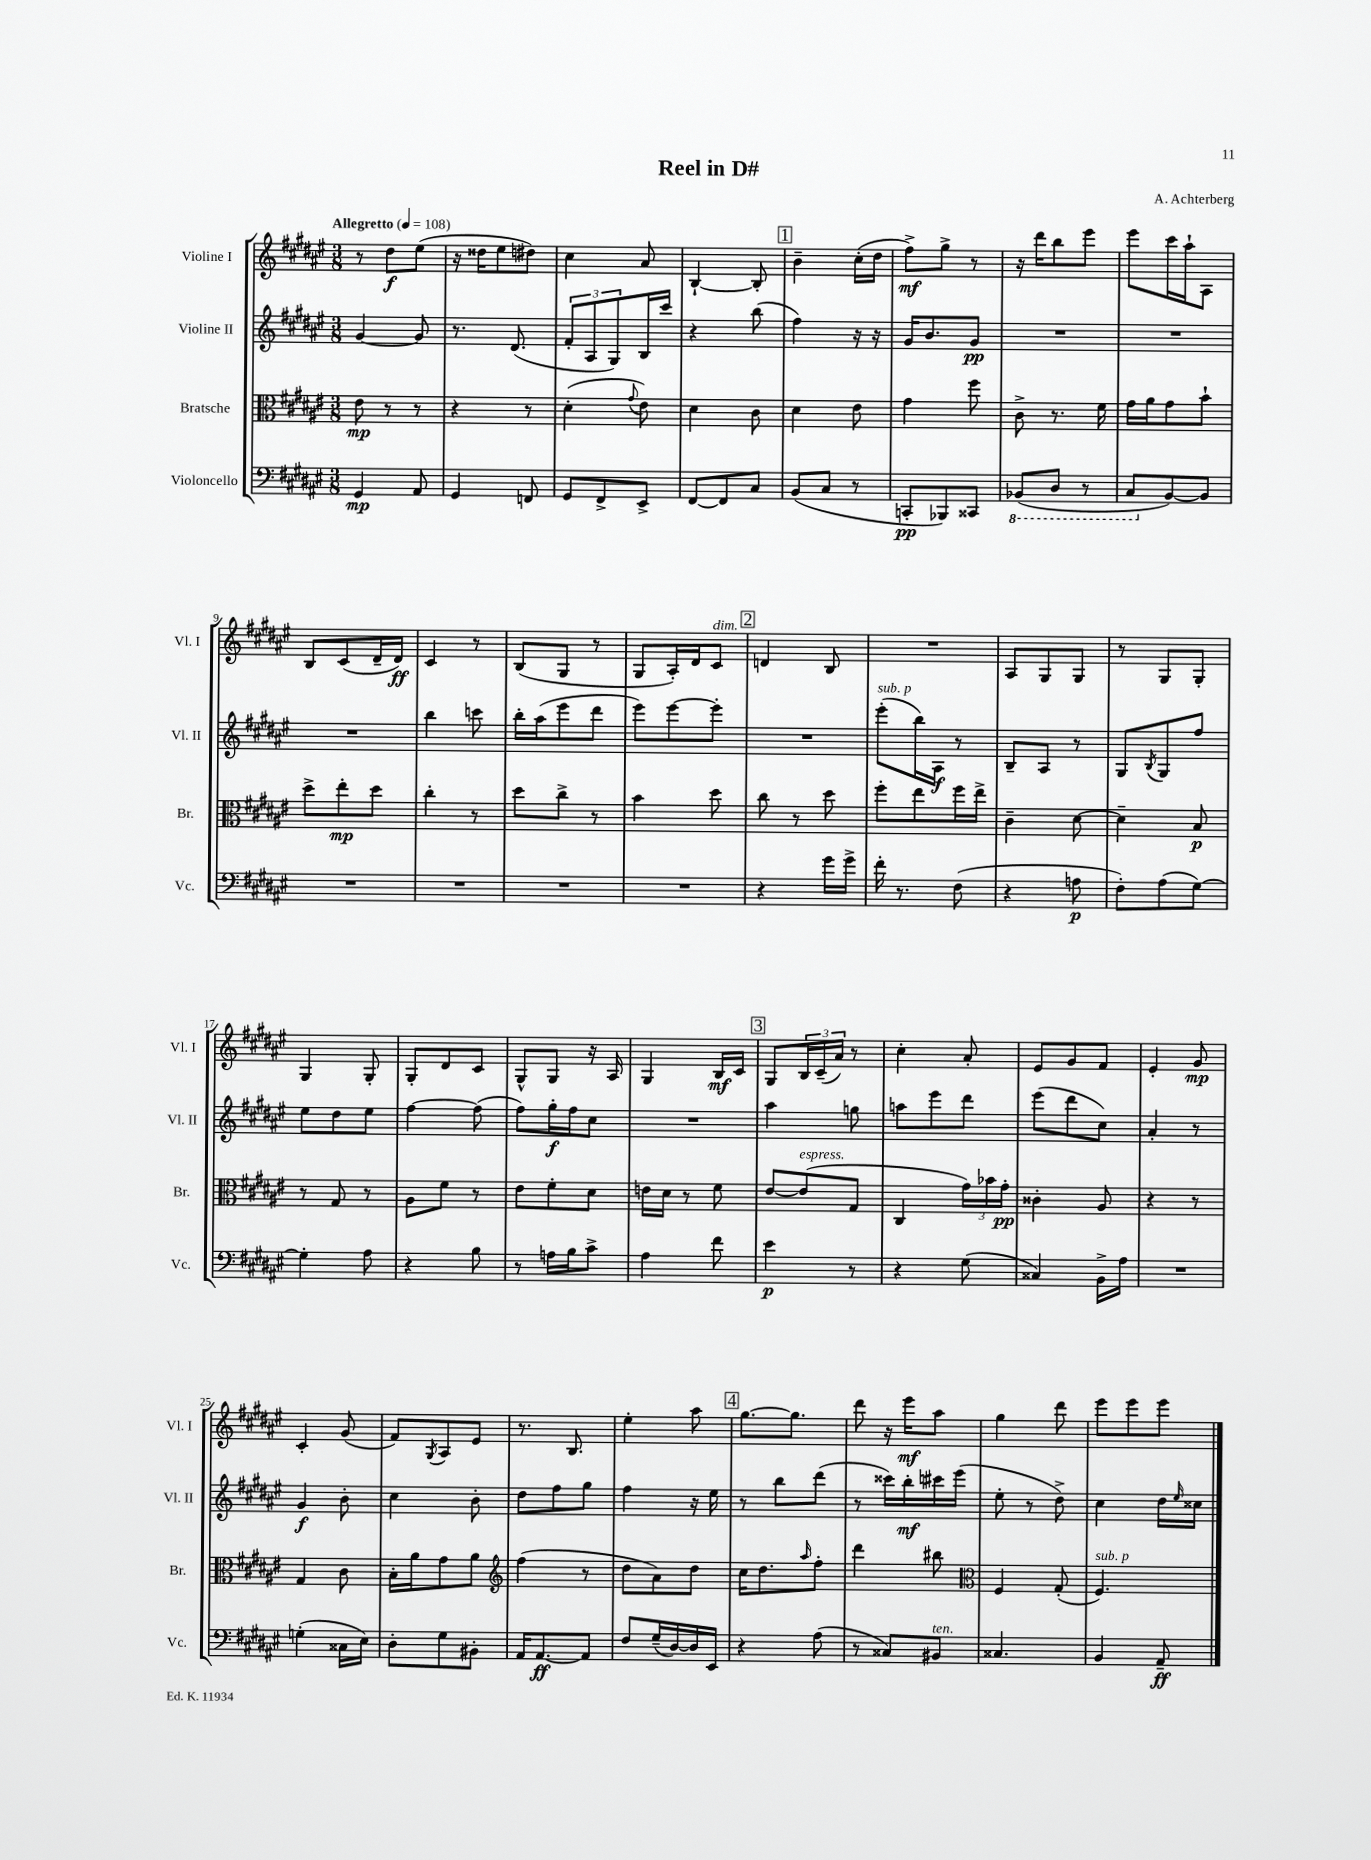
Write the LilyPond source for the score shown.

\header { title = "Reel in D#" composer = "A. Achterberg" }
<<
\new StaffGroup <<
\new Staff = "s0" \with { instrumentName = "Violine I" shortInstrumentName = "Vl. I" } {
    \clef treble \key fis \major \numericTimeSignature \time 3/8 \tempo "Allegretto" 4 = 108
    r8 dis''8\f eis''8( |
    r16 disis''16 eis''8 dis''8) |
    cis''4 ais'8 |
    b4~-! b8-. |
    \mark \markup { \box "1" } b'4-- cis''16-.( dis''16 |
    fis''8->\mf) gis''8-> r8 |
    r16 dis'''16 b''8 eis'''8 |
    eis'''8 cis'''16 ais''16-! ais8 |
    b8 cis'8( dis'16-- dis'16\ff) |
    cis'4 r8 |
    b8( gis8 r8 |
    gis8 ais16-.) dis'16 cis'8^\markup { \italic "dim." } |
    \mark \markup { \box "2" } d'4 b8 |
    R4. |
    ais8 gis8 gis8 |
    r8 gis8 gis8-. |
    gis4 gis8-. |
    gis8-. dis'8 cis'8 |
    gis8-^ gis8 r16 ais16 |
    gis4 b16\mf cis'16 |
    \mark \markup { \box "3" } gis8 \tuplet 3/2 { b16 cis'16--( ais'16) } r8 |
    cis''4-. ais'8-. |
    eis'8 gis'8 fis'8 |
    eis'4-. gis'8\mp |
    cis'4-. gis'8( |
    fis'8) \acciaccatura { gis8 } ais8 eis'8 |
    r8. b8. |
    eis''4-. ais''8 |
    \mark \markup { \box "4" } gis''8.~ gis''8. |
    dis'''8 r16 eis'''16\mf ais''8 |
    gis''4 dis'''8 |
    eis'''8 eis'''8 eis'''8 \bar "|." |
}
\new Staff = "s1" \with { instrumentName = "Violine II" shortInstrumentName = "Vl. II" } {
    \clef treble \key fis \major \numericTimeSignature \time 3/8
    gis'4~ gis'8 |
    r8. dis'8.( |
    \tuplet 3/2 { fis'8-. ais8 gis8) } b16 cis'''16 |
    r4 b''8( |
    \mark \markup { \box "1" } fis''4) r16 r16 |
    gis'16 b'8. gis'8\pp |
    R4. |
    R4. |
    R4. |
    b''4 c'''8 |
    b''16-. ais''16( eis'''8 dis'''8 |
    eis'''8) eis'''8~ eis'''8-. |
    \mark \markup { \box "2" } R4. |
    eis'''8-.^\markup { \italic "sub. p" }( b''16) ais16\f r8 |
    b8-- ais8 r8 |
    gis8 \acciaccatura { b8 } gis8 fis''8 |
    eis''8 dis''8 eis''8 |
    fis''4~ fis''8( |
    fis''8) gis''16-.\f fis''16 cis''8 |
    R4. |
    \mark \markup { \box "3" } ais''4 g''8 |
    a''8 eis'''8 dis'''8 |
    eis'''8( dis'''8 cis''8) |
    ais'4-. r8 |
    gis'4\f b'8-. |
    cis''4 b'8-. |
    dis''8 fis''8 gis''8 |
    fis''4 r16 eis''16 |
    \mark \markup { \box "4" } r8 b''8 dis'''8( |
    r8 cisis'''16) b''16-.\mf cis'''16 eis'''16( |
    eis''8-. r8 dis''8->) |
    cis''4 dis''16 \grace { eis''16 } cisis''16 \bar "|." |
}
\new Staff = "s2" \with { instrumentName = "Bratsche" shortInstrumentName = "Br." } {
    \clef alto \key fis \major \numericTimeSignature \time 3/8
    eis'8\mp r8 r8 |
    r4 r8 |
    dis'4-.( \appoggiatura { gis'8 } eis'8) |
    dis'4 cis'8 |
    \mark \markup { \box "1" } dis'4 eis'8 |
    gis'4 fis''8 |
    cis'8-> r8. fis'16 |
    gis'16 ais'16 gis'8 b'8-! |
    dis''8-> eis''8-.\mp dis''8 |
    cis''4-. r8 |
    dis''8 cis''8-> r8 |
    b'4 dis''8 |
    \mark \markup { \box "2" } cis''8 r8 dis''8 |
    fis''8-. eis''8 fis''16 eis''16-> |
    cis'4-- dis'8~ |
    dis'4-- b8\p |
    r8 gis8 r8 |
    ais8 fis'8 r8 |
    eis'8 fis'8-. dis'8 |
    e'16 dis'16 r8 fis'8 |
    \mark \markup { \box "3" } eis'8~ eis'8^\markup { \italic "espress." }( gis8 |
    cis4 \tuplet 3/2 { gis'16) bes'16 gis'16-.\pp } |
    cisis'4-. ais8 |
    r4 r8 |
    gis4 cis'8 |
    b16-. ais'16 gis'8 ais'8 |
    \clef treble fis''4( r8 |
    dis''8 ais'8) dis''8 |
    \mark \markup { \box "4" } cis''16 dis''8. \grace { ais''16 } fis''8-. |
    dis'''4 bis''8 |
    \clef alto fis4 gis8-.( |
    fis4.^\markup { \italic "sub. p" }) \bar "|." |
}
\new Staff = "s3" \with { instrumentName = "Violoncello" shortInstrumentName = "Vc." } {
    \clef bass \key fis \major \numericTimeSignature \time 3/8
    gis,4\mp ais,8 |
    gis,4 f,8 |
    gis,8 fis,8-> eis,8-> |
    fis,8~ fis,8 cis8 |
    \mark \markup { \box "1" } b,8( cis8 r8 |
    c,8-.\pp bes,,8) cisis,8 |
    \ottava #-1 bes,,8( dis,8 r8 |
    cis,8 \ottava #0 b,8~) b,8 |
    R4. |
    R4. |
    R4. |
    R4. |
    \mark \markup { \box "2" } r4 gis'16 gis'16-> |
    fis'16-. r8. fis8( |
    r4 a8\p |
    fis8-.) ais8( gis8~) |
    gis4-. ais8 |
    r4 b8 |
    r8 a16 b16 cis'8-> |
    ais4 fis'8 |
    \mark \markup { \box "3" } eis'4\p r8 |
    r4 gis8( |
    cisis4) b,16-> ais16 |
    R4. |
    g4-.( cisis16 eis16) |
    dis8-. gis8 bis,8-. |
    ais,16 ais,8.~\ff ais,8 |
    fis8 gis16--( dis16~) dis16 eis,16 |
    \mark \markup { \box "4" } r4 ais8( |
    r8 cisis8) bis,8^\markup { \italic "ten." } |
    cisis4. |
    b,4 ais,8--\ff \bar "|." |
}
>>
>>
